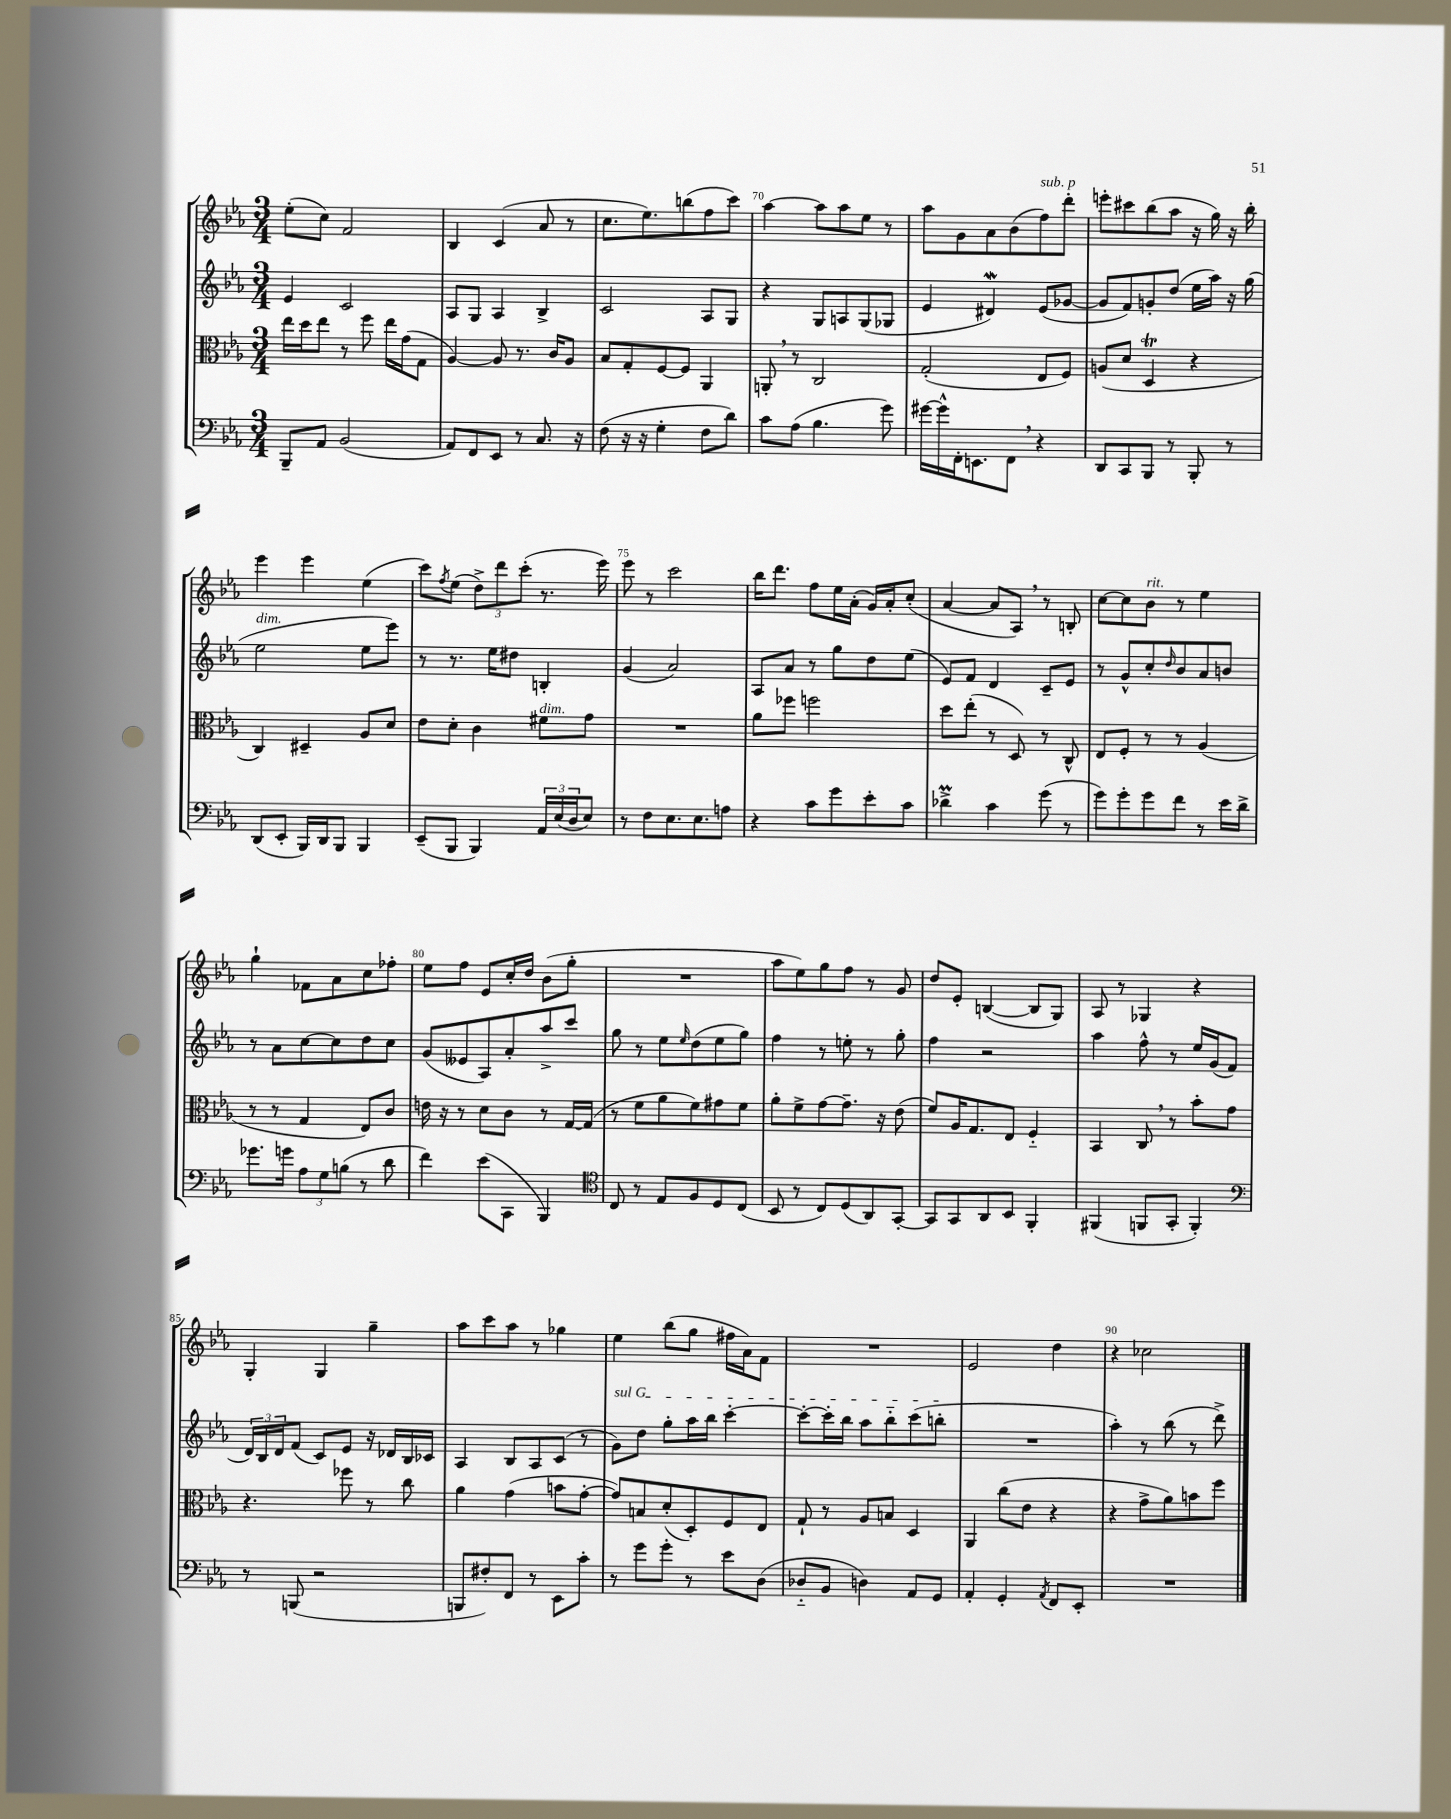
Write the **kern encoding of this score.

**kern	**kern	**kern	**kern
*staff4	*staff3	*staff2	*staff1
*clefF4	*clefC3	*clefG2	*clefG2
*k[b-e-a-]	*k[b-e-a-]	*k[b-e-a-]	*k[b-e-a-]
*M3/4	*M3/4	*M3/4	*M3/4
8BBB-~	16ee-	4e-	(8ee-'
.	16dd	.	.
8AA-	8ee-	.	8cc)
(2BB-	8r	2c	2f
.	8ff	.	.
.	16ee-	.	.
.	(16g	.	.
.	8G	.	.
=	=	=	=
8AA-)	[4A-)	8A-	4B-
8FF	.	8G	.
8EE-	8A-]	4A-	(4c
8r	8.r	.	.
8.C	.	4B-^	8a-
.	16c	.	.
.	8A-	.	8r
16r	.	.	.
=	=	=	=
(8F	8B-	2c	8.cc
16r	8G'	.	.
16r	.	.	8.ee-)
4G'	[8F	.	.
.	8F]	.	(8bb
8F	4AA-	8A-	8ff
8d)	.	8G	8ccc)
=	=	=	=
8c	8AA'	4r	[4aa-
(8A-	8r	.	.
4.B-	2C	8G	8aa-]
.	.	8A	8aa-
.	.	(8G	8ee-
8g)	.	8G-	8r
=	=	=	=
[16g#	(2G'	4e-	8aa-
16g#^^]	.	.	.
16FF'	.	.	8g
8.EE	.	.	.
.	.	4d#)	8a-
8FF	.	.	(8b-
4r	8E-	(8e-	8ff)
.	8F)	[8g-	8ddd'
=	=	=	=
8DD	(8A	8g-]	8eee'
8CC	8d	8f)	8ccc#
8BBB-	4D	8g'	(8bb-
8r	.	(8dd	8aa-
8BBB-'	4r	16ee-	16r
.	.	16aa-)	16gg)
8r	.	16r	16r
.	.	(16gg	16bb-'
=	=	=	=
(8DD	4C)	2ee-	4eee-
8EE-'	.	.	.
16BBB-)	4D#~	.	4eee-
16DD	.	.	.
8BBB-	.	.	.
4BBB-	8A-	8ee-	(4ee-
.	8d	8eee-)	.
=	=	=	=
(8EE-~	8e-	8r	8ccc)
.	.	.	8qff
8BBB-	8d'	8.r	(8ee-
4BBB-)	4c	.	12dd^)
.	.	16ee-	.
.	.	.	12ddd
.	.	8dd#	.
.	.	.	(12ccc'
24AA-	8f#	4B'	8.r
(24E-	.	.	.
24D	.	.	.
8E-)	8g	.	.
.	.	.	16eee-)
=	=	=	=
8r	2.r	(4g	8eee-
8F	.	.	8r
8.E-	.	2a-)	2ccc
8.E-	.	.	.
8A	.	.	.
=	=	=	=
4r	8a-	8A-	16bb-
.	.	.	8.ddd
.	8ff-	8a-	.
8c	2ff	8r	8ff
8g	.	8gg	16ee-
.	.	.	(16a-'
8e-'	.	8dd	16g)
.	.	.	16a-'
8c	.	(8ee-	(8cc'
=	=	=	=
4d-^	8dd	8e-)	[4a-
.	(8ee-'	8f	.
4c	8r	4d	8a-]
.	8D)	.	8A-)
(8g	8r	8c~	8r
8r	8C^^	8e-	8B'
=	=	=	=
8g)	8E-	8r	[8cc
8g'	8F'	8g^^	8cc]
8g	8r	8cc'	8b-
.	.	16qqdd	.
8f	8r	8b-	8r
8r	(4A-	8a-	4ee-
16e-	.	8b	.
16d^	.	.	.
=	=	=	=
8.g-	8r	8r	4gg`
.	8r	8a-	.
16g	.	.	.
12A-	4G	[8cc	8f-
12G	.	.	.
.	.	8cc]	8a-
(12B	.	.	.
8r	8E-)	8dd	8cc
8d	8c	8cc	8ff-'
=	=	=	=
4f)	16e	(8g	8ee-
.	16r	.	.
.	8r	8e--	8ff
(8e-	8d	8A-)	8e-
8CC	8c	8a-'	16cc'
.	.	.	16dd
4BBB-)	8r	8aa-^	(8b-
.	[16G	8ccc	8gg'
.	(16G]	.	.
=	=	=	=
*clefC4	*	*	*
8C	8r	8gg	2.r
8r	8f	8r	.
8E-	8a-	8ee-	.
.	.	16qqee-	.
8F	8f)	(8dd	.
8D	8g#	8ee-	.
(8C	8f	8gg)	.
=	=	=	=
8BB-	8a-'	4ff	8aa-
8r	8f^	.	8ee-)
8C)	[8g	8r	8gg
(8D	8.g~]	8ee'	8ff
8AA-)	.	8r	8r
.	16r	.	.
[8GG'	(8e-	8gg'	8g
=	=	=	=
8GG]	8f)	4ff	8dd
8GG	16A-	.	8e-'
.	8.G	.	.
8AA-	.	2r	([4B
8BB-	8E-	.	.
4FF'	4F'~	.	8B]
.	.	.	8G)
=	=	=	=
(4FF#	4BB-	4aa-	8A-
.	.	.	8r
8FF	8C	8ff^^	4G-
8GG'	8r	8r	.
4FF')	8b-'	16ee-	4r
.	.	(16g	.
.	8g	8f	.
=	=	=	=
*clefF4	*	*	*
8r	4.r	24d)	4G'
.	.	24B-	.
.	.	24d	.
(8BBB	.	(8f	.
2r	.	8c)	4G
.	8ff-	8e-	.
.	8r	16r	4gg~
.	.	16d-	.
.	8cc	16B-	.
.	.	16c-	.
=	=	=	=
8BBB	4a-	4A-	8aa-
8F#')	.	.	8ccc
8FF	(4g	8B-	8aa-
8r	.	8A-	8r
8EE-	8b	(8c	4gg-
8c'	[8g'	8r	.
=	=	=	=
8r	8g])	8g)	4ee-
8g	8B	8dd	.
8g'	(8d'	8gg'	(8bb-
8r	8D')	16aa-	8gg
.	.	16bb-	.
8e-	8F	[4ccc'	16ff#
.	.	.	16a-)
(8D	8E-	.	8f
=	=	=	=
8D-'~	8G`	8ccc'_	2.r
8BB-	8r	16ccc']	.
.	.	16bb-	.
4D)	8A-	8aa-	.
.	8B	8bb-'~	.
8AA-	4D	(8ccc	.
8GG	.	8bb'	.
=	=	=	=
4AA-'	4AA-	2.r	2e-
4GG'	(8cc	.	.
.	8e-	.	.
8qAA-	.	.	.
8FF	4r	.	4dd
8EE-'	.	.	.
=	=	=	=
2.r	4r	4aa-')	4r
.	8g^	8r	2cc-
.	8a-)	(8bb-	.
.	8b	8r	.
.	8ff	8ddd^)	.
==	==	==	==
*-	*-	*-	*-
